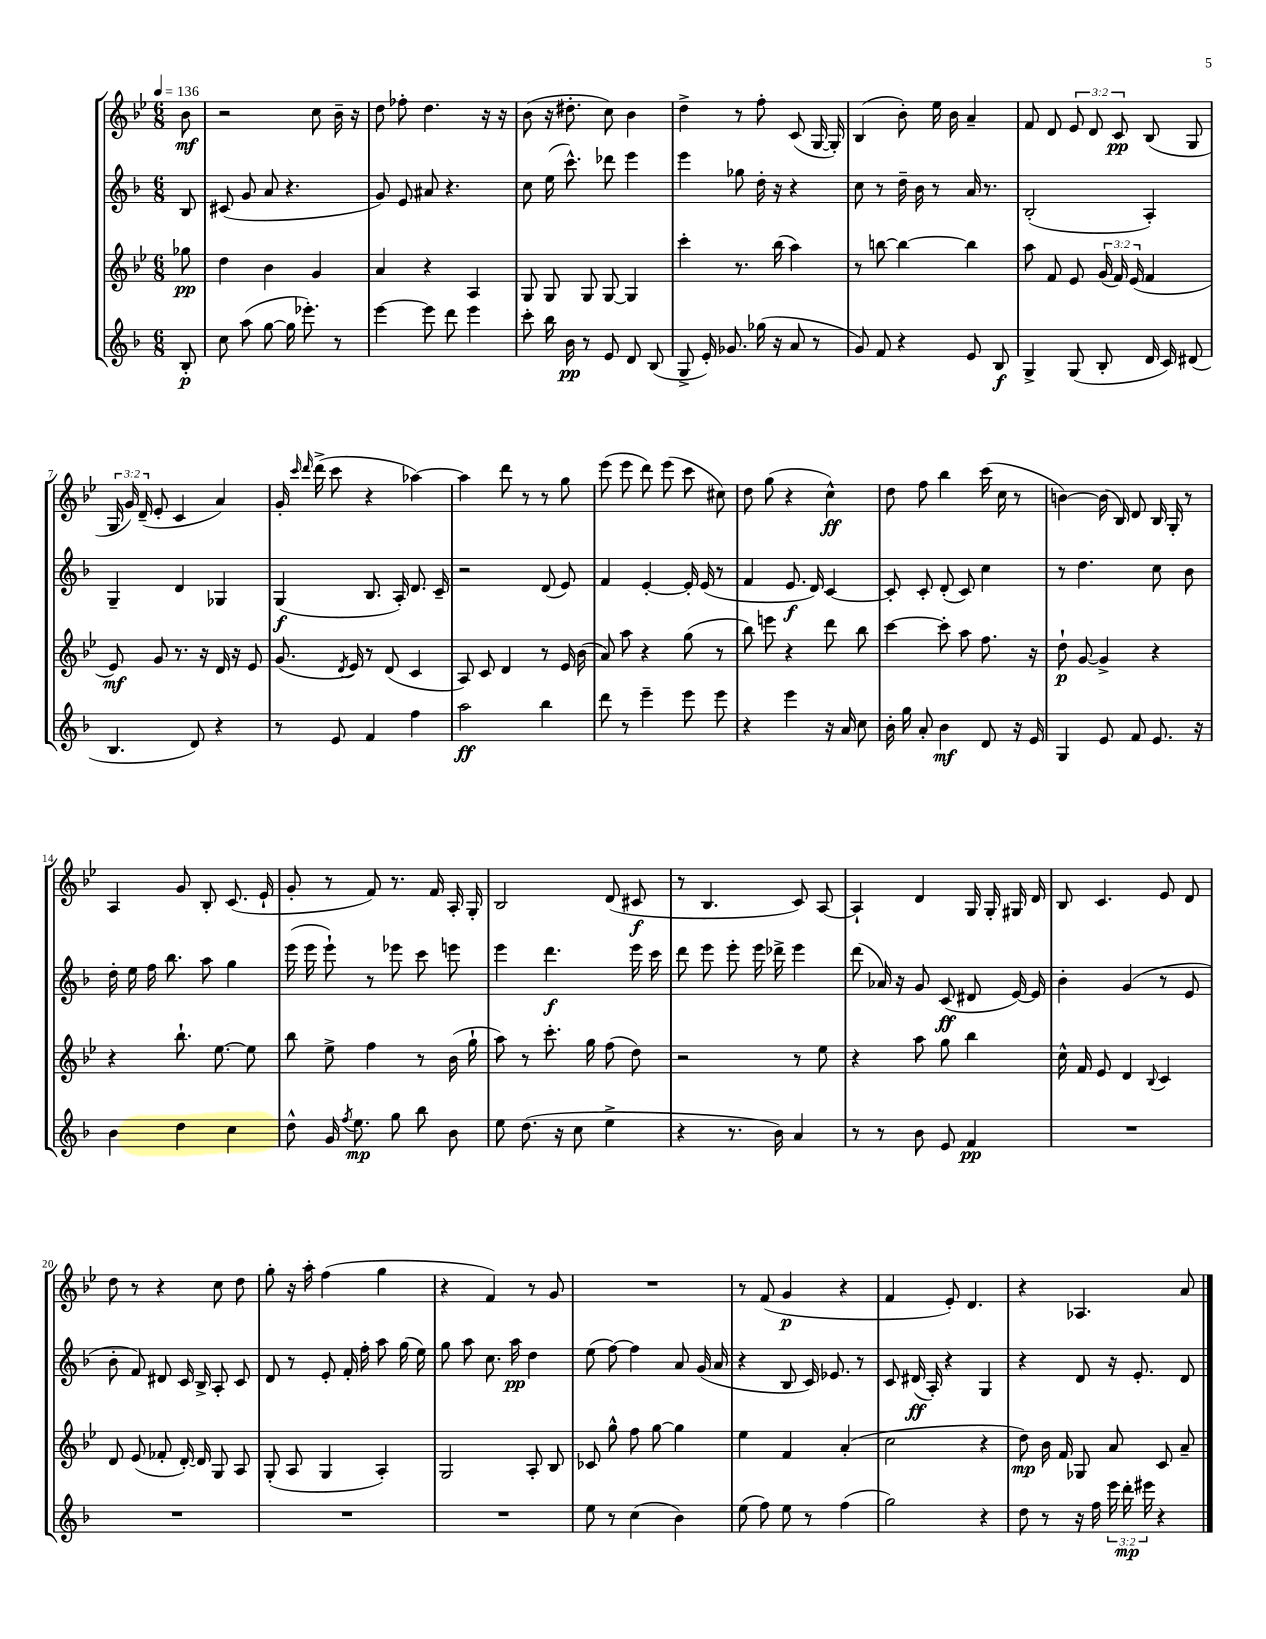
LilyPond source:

<<
\new StaffGroup <<
\new Staff = "s0" {
    \clef treble \key bes \major \numericTimeSignature \time 6/8 \override Staff.TupletNumber.text = #tuplet-number::calc-fraction-text \partial 8 \tempo 4 = 136
    \autoBeamOff bes'8\mf |
    r2 c''8 bes'16-- r16 |
    d''8 fes''8-. d''4. r16 r16 |
    bes'8( r16 dis''8.-. c''8) bes'4 |
    d''4-> r8 f''8-. c'8( g16~ g16-.) |
    bes4( bes'8-.) ees''16 bes'16 a'4-- |
    f'8 d'8 \tuplet 3/2 { ees'8 d'8 c'8\pp } bes8( g8 |
    \tuplet 3/2 { g16 g'16) d'16--( } ees'8-. c'4 a'4) |
    g'16-. \grace { c'''16 d'''16 } d'''16->( c'''8 r4 aes''4~) |
    aes''4 d'''8 r8 r8 g''8 |
    ees'''8( ees'''8 d'''8) ees'''8( c'''8 cis''8) |
    d''8 g''8( r4 c''4-^\ff) |
    d''8 f''8 bes''4 c'''16( c''16 r8 |
    b'4~) b'16( bes16) d'8 bes16 g16-. r8 |
    a4 g'8 bes8-. c'8.( ees'16-! |
    g'8-. r8 f'8) r8. f'16 a16-. g16-. |
    bes2 d'8( cis'8\f |
    r8 bes4. c'8) a8~ |
    a4-! d'4 g16 g16-. gis16 d'16 |
    bes8 c'4. ees'8 d'8 |
    d''8 r8 r4 c''8 d''8 |
    g''8-. r16 a''16-. f''4( g''4 |
    r4 f'4) r8 g'8 |
    R2. |
    r8 f'8( g'4\p r4 |
    f'4 ees'8-.) d'4. |
    r4 aes4. a'8 \bar "|." |
}
\new Staff = "s1" {
    \clef treble \key f \major \numericTimeSignature \time 6/8 \partial 8
    \autoBeamOff bes8 |
    cis'8( g'8 a'8 r4. |
    g'8) e'8 ais'8 r4. |
    c''8 e''16( c'''8.-^) des'''8 e'''4 |
    e'''4 ges''8 d''16-. r16 r4 |
    c''8 r8 d''16-- bes'16 r8 a'16 r8. |
    bes2-.( a4-.) |
    g4-- d'4 ges4 |
    g4\f( bes8. a16-.) d'8. c'16-- |
    r2 d'8( e'8) |
    f'4 e'4~-. e'16-. e'16( r8 |
    f'4 e'8.\f d'16) c'4~ |
    c'8-. c'8-. d'8-.( c'8) c''4 |
    r8 d''4. c''8 bes'8 |
    d''16-. e''16 f''16 bes''8. a''8 g''4 |
    e'''16( e'''16 e'''8-!) r8 ees'''8 c'''8 e'''8 |
    e'''4 d'''4.\f e'''16 c'''16 |
    d'''8 e'''8 e'''8-. e'''16 des'''16-> e'''4 |
    d'''8( aes'16) r16 g'8 c'8\ff( dis'8 e'16~) e'16 |
    bes'4-. g'4( r8 e'8 |
    bes'8-. f'8) dis'8 c'16 bes16-> a8-. c'8 |
    d'8 r8 e'8-. f'16-. f''16-. a''8 g''16( e''16) |
    g''8 a''8 c''8. a''16\pp d''4 |
    e''8( f''8~) f''4 a'8 g'16( a'16 |
    r4 bes8 c'16) ees'8. r8 |
    c'8 dis'16\ff( a16-.) r4 g4 |
    r4 d'8 r16 e'8.-. d'8 \bar "|." |
}
\new Staff = "s2" {
    \clef treble \key bes \major \numericTimeSignature \time 6/8 \override Staff.TupletNumber.text = #tuplet-number::calc-fraction-text \partial 8
    \autoBeamOff ges''8\pp |
    d''4 bes'4 g'4 |
    a'4 r4 a4 |
    g8 g8 g8 g8~ g4 |
    c'''4-. r8. bes''16( a''4) |
    r8 b''8~ b''4~ b''4 |
    a''8 f'8 ees'8 \tuplet 3/2 { g'16( f'16) ees'16( } f'4 |
    ees'8\mf) g'8 r8. r16 d'16 r16 ees'8 |
    g'8.( \acciaccatura { d'8 } ees'16) r8 d'8( c'4 |
    a8) c'8 d'4 r8 ees'16 bes'16( |
    a'8) a''8 r4 g''8( r8 |
    bes''8) e'''8 r4 d'''8 bes''8 |
    c'''4~ c'''8-. a''8 f''8. r16 |
    d''8-!\p g'8~ g'4-> r4 |
    r4 bes''8.-! ees''8.~ ees''8 |
    bes''8 ees''8-> f''4 r8 bes'16( g''16-! |
    a''8) r8 c'''8.-. g''16 f''8( d''8) |
    r2 r8 ees''8 |
    r4 a''8 g''8 bes''4 |
    c''16-^ f'16 ees'8 d'4 \appoggiatura { bes8 } c'4 |
    d'8 ees'8( fes'8-. d'16~-.) d'16 g8 a8 |
    g8-.( a8 g4 a4-.) |
    g2 a8-. bes8 |
    ces'8 g''8-^ f''8 g''8~ g''4 |
    ees''4 f'4 a'4-.( |
    c''2 r4 |
    d''8\mp) bes'16 f'16 ges8 a'8 c'8 a'8-- \bar "|." |
}
\new Staff = "s3" {
    \clef treble \key f \major \numericTimeSignature \time 6/8 \override Staff.TupletNumber.text = #tuplet-number::calc-fraction-text \partial 8
    \autoBeamOff bes8-.\p |
    c''8 a''8( g''8~ g''16 ees'''8.-.) r8 |
    e'''4~ e'''8 d'''8 e'''4 |
    c'''8-. bes''16 bes'16\pp r8 e'8 d'8 bes8( |
    g8-> e'16-.) ges'8. ges''16( r16 a'8 r8 |
    g'8) f'8 r4 e'8 bes8\f |
    g4-> g8( bes8-. d'16 c'16) dis'8( |
    bes4. d'8) r4 |
    r8 e'8 f'4 f''4 |
    a''2\ff bes''4 |
    d'''8 r8 e'''4-- e'''8 e'''8 |
    r4 e'''4 r16 a'16 c''8 |
    bes'16-. g''16 a'8-. bes'4\mf d'8 r16 e'16 |
    g4 e'8 f'8 e'8. r16 |
    bes'4 d''4 c''4 |
    d''8-^ g'16 \acciaccatura { f''8 } e''8.\mp g''8 bes''8 bes'8 |
    e''8 d''8.( r16 c''8 e''4-> |
    r4 r8. bes'16) a'4 |
    r8 r8 bes'8 e'8 f'4\pp |
    R2. |
    R2. |
    R2. |
    R2. |
    e''8 r8 c''4( bes'4) |
    e''8( f''8) e''8 r8 f''4( |
    g''2) r4 |
    d''8 r8 r16 f''16 \tuplet 3/2 { e'''16 d'''16-.\mp eis'''16 } r4 \bar "|." |
}
>>
>>
